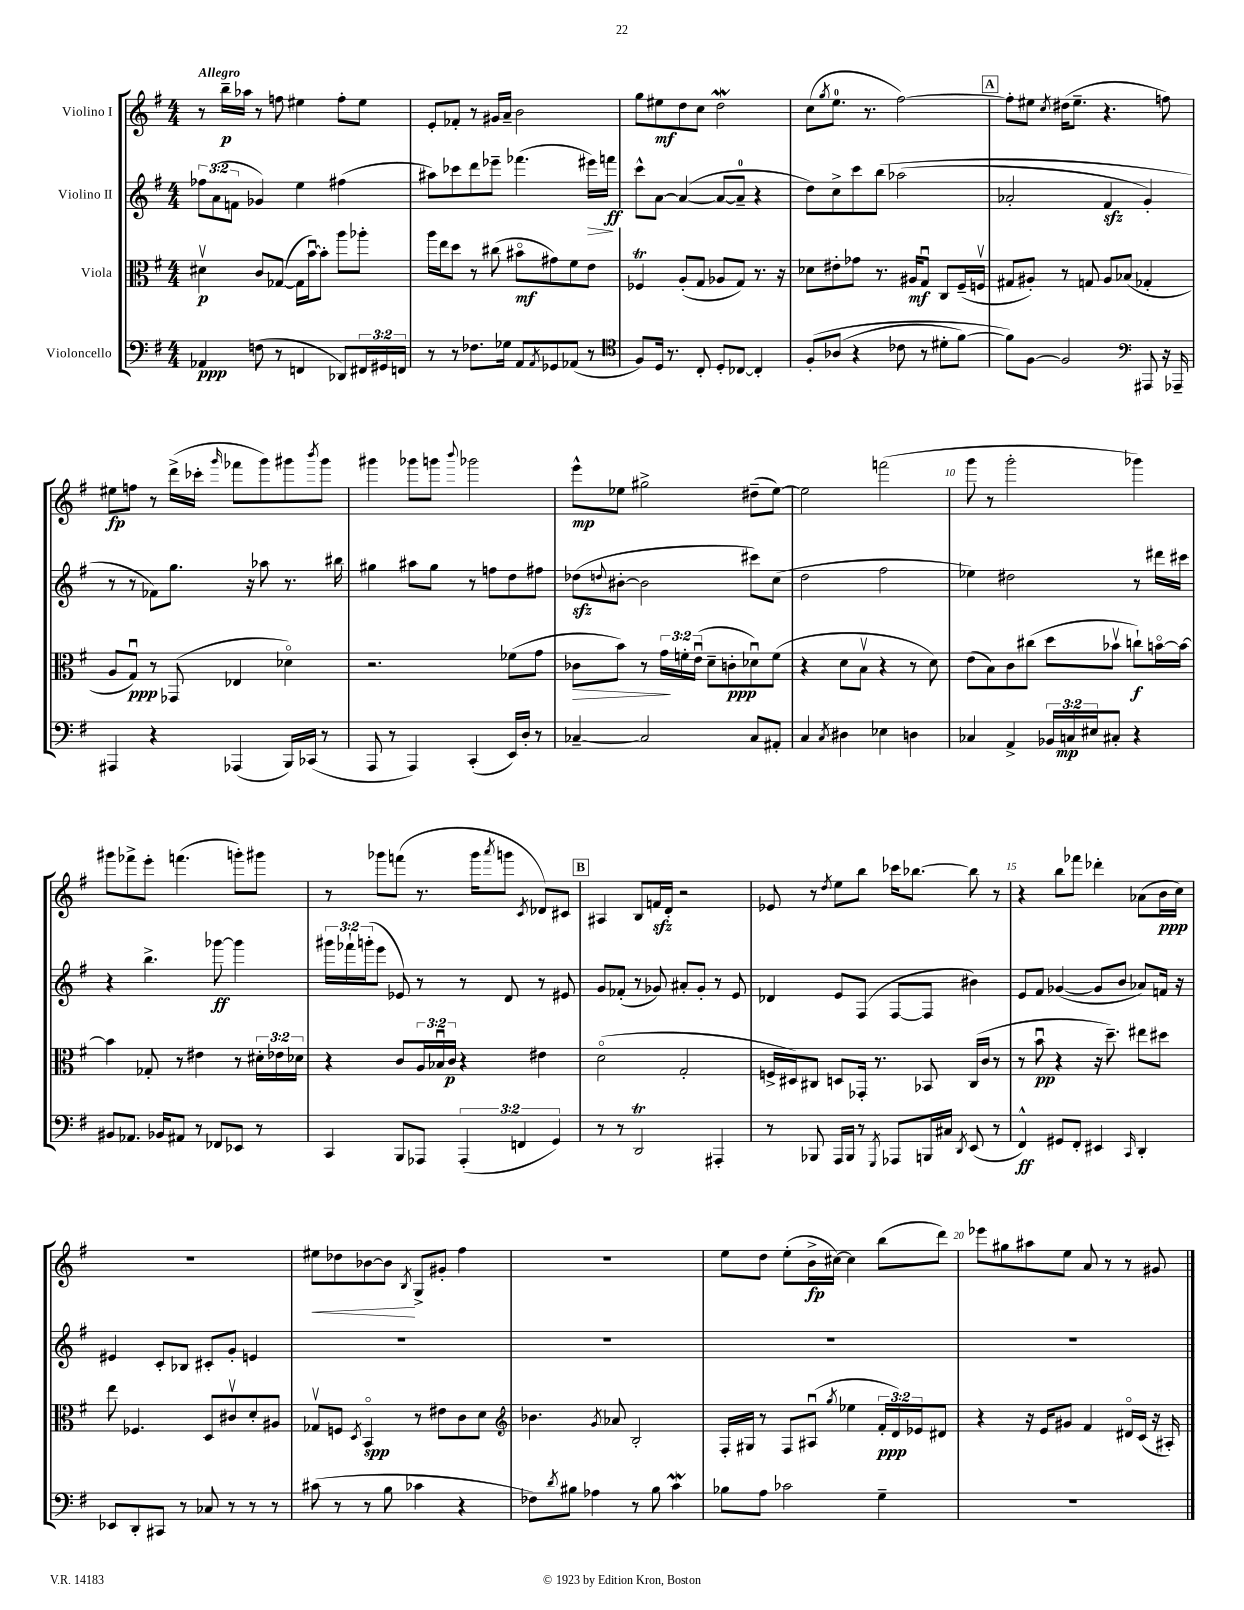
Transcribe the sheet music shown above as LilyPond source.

<<
\new StaffGroup <<
\new Staff = "s0" \with { instrumentName = "Violino I" } {
    \clef treble \key g \major \numericTimeSignature \time 4/4 \tempo "Allegro"
    r8 b''16--\p aes''16 r8 f''8 eis''4 f''8-. eis''8 |
    e'8-. fes'8-. r8 gis'16 a'16-- b'2 |
    g''8 eis''8\mf d''8 c''8 d''2\mordent |
    c''8( \acciaccatura { g''8 } e''8.-0 r8. fis''2~) |
    \mark \markup { \box "A" } fis''8-. eis''8 \acciaccatura { c''8 } dis''16( eis''8.-- r4. f''8) |
    eis''8\fp f''8 r8 d'''16->( ces'''16-. \grace { g'''16 } fes'''8 g'''8) gis'''8 \acciaccatura { b'''8 } gis'''8 |
    gis'''4 ges'''8 g'''8 \appoggiatura { b'''8 } ges'''2 |
    e'''8-^\mp ees''8 gis''2-> dis''8--( ees''8~) |
    ees''2 f'''2( |
    g'''8 r8 g'''2-. ges'''4) |
    gis'''8 fes'''8-> e'''8-. f'''4.( g'''8-.) gis'''8 |
    r8 ges'''8 f'''8( r8. ges'''16 \acciaccatura { a'''8 } g'''8 \acciaccatura { c'8 } des'8) cis'8 |
    \mark \markup { \box "B" } ais4 b8 f'16\sfz d'16-. r2 |
    ees'8 r8 \acciaccatura { d''8 } e''8 b''8 ces'''16 bes''8.~ bes''8 r8 |
    r4 b''8 fes'''8 des'''4-. aes'8( b'16\ppp c''16) |
    R1 |
    eis''8\< des''8 bes'8~ bes'8\! \acciaccatura { b8 } g8-> gis'8-. fis''4 |
    R1 |
    e''8 d''8 e''8-.( b'16->\fp cis''16~) cis''4 b''8( d'''8) |
    ees'''8 gis''8 ais''8 e''8 a'8 r8 r8 gis'8 \bar "|." |
}
\new Staff = "s1" \with { instrumentName = "Violino II" } {
    \clef treble \key g \major \numericTimeSignature \time 4/4 \override Staff.TupletNumber.text = #tuplet-number::calc-fraction-text
    \tuplet 3/2 { fes''8 a'8( f'8 } ges'4) e''4 fis''4( |
    ais''8) ces'''8 d'''8 ees'''8-- fes'''4.( eis'''16\>) f'''16\ff\! |
    c'''8-^ a'8~ a'4~( a'8~ a'8-0-- r4 |
    d''8) c''8-> c'''8 b''8\( aes''2( |
    \mark \markup { \box "A" } aes'2-. fis'4\sfz g'4-.) |
    r8 r8 fes'8\) g''8. r16 aes''8 r8. bis''16 |
    gis''4 ais''8 gis''8 r8 f''8 d''8 fis''8 |
    des''8\sfz( \appoggiatura { d''8 } bis'8~-. bis'2 cis'''8) c''8( |
    d''2 fis''2 |
    ees''4) dis''2 r8 dis'''16 cis'''16 |
    r4 b''4.-> ges'''8~\ff ges'''4 |
    \tuplet 3/2 { gis'''16 fes'''16-! g'''16-.( } e'''8 ees'8) r8 r8 d'8 r8 eis'8 |
    \mark \markup { \box "B" } g'8 fes'8-.( r8 ges'8) ais'8-. ges'8-. r8 e'8 |
    des'4 e'8 fis8( fis8~ fis8 bis'4) |
    e'8 fis'8 ges'4~( ges'8 b'8 aes'8) f'16 r16 |
    eis'4 c'8-. bes8 cis'8-. g'8-. e'4 |
    R1 |
    R1 |
    R1 |
    R1 \bar "|." |
}
\new Staff = "s2" \with { instrumentName = "Viola" } {
    \clef alto \key g \major \numericTimeSignature \time 4/4 \override Staff.TupletNumber.text = #tuplet-number::calc-fraction-text
    dis'4\upbow\p c'8 ges8~( ges16 b'16~\downbow) b'8-. a''8 aes''8-. |
    a''16 e''16 d''8 r8 cis''8( bis'8\flageolet\mf gis'8) fis'8 e'8 |
    fes4\trill a8-.( g8 aes8 g8) r8. r16 |
    des'8 eis'8-. ges'8 r8. ais16\mf g8\downbow c8 fis16--( f16\upbow |
    \mark \markup { \box "A" } gis8 ais8-.) r8 g8 ais8 bes8( ges4-. |
    a8 g8\downbow\ppp) r8 ges,8( ees4 des'4\flageolet) |
    r2. fes'8( g'8 |
    ces'8\> b'8) r8 \tuplet 3/2 { g'16\! f'16-. e'16\downbow( } d'8-- c'8-.\ppp des'8\downbow) f'8( |
    r4 d'8 b8\upbow r4 r8 d'8) |
    e'8( b8) c'8 cis''8( d''8 bes'8\upbow c''8-!\f) b'16~\flageolet b'16~ |
    b'4 ges8-. r8 eis'4 r8 \tuplet 3/2 { dis'16-. ees'16 des'16 } |
    r4 c'8 \tuplet 3/2 { a16 bes16\downbow c'16\p } r4 eis'4 |
    \mark \markup { \box "B" } d'2\flageolet( g2-. |
    f16-> dis16) cis8 d8 ges,16-. r8. bes,8 cis16( c'16 r8 |
    r8 b'8\downbow\pp r4 r16 d''8.--) eis''8 dis''8 |
    e''8 fes4. d8 cis'8\upbow d'8-. ais8 |
    ges8\upbow f8 \acciaccatura { d8 } b,4\flageolet\spp r8 eis'8 c'8 d'8 |
    \clef treble bes'4. \acciaccatura { g'8 } aes'8 b2-. |
    fis16-. gis16 r8 fis8 ais8\downbow( \acciaccatura { g''8 } ees''4 \tuplet 3/2 { fis'16-.\ppp d'16) ees'16 } dis'8 |
    r4 r16 e'16 gis'8 fis'4 dis'16\flageolet c'16( r16 ais16-.) \bar "|." |
}
\new Staff = "s3" \with { instrumentName = "Violoncello" } {
    \clef bass \key g \major \numericTimeSignature \time 4/4 \override Staff.TupletNumber.text = #tuplet-number::calc-fraction-text
    aes,4\ppp f8( r8 f,4 des,8) \tuplet 3/2 { fis,16 gis,16 f,16 } |
    r8 r8 fes8. ges16 a,8 \acciaccatura { a,8 } ges,8 aes,8( r8 |
    \clef tenor fis8) d16 r8. c8-. d8-. ces8~ ces4-. |
    fis8-.\( aes8( r4 ces'8 r8 dis'8-. fis'8~) |
    \mark \markup { \box "A" } fis'8\) fis8~ fis2 \clef bass ais,,8 r16 aes,,16-- |
    ais,,4 r4 aes,,4( b,,16) ces,16( r8 |
    a,,8 r8 a,,4) c,4-.( e,16) d16-. r8 |
    ces4~-- ces2 ces8 ais,8-. |
    c4 \acciaccatura { c8 } dis4 ees4 d4 |
    ces4 a,4-> \tuplet 3/2 { bes,16 c16\mp eis16 } cis8-. r4 |
    bis,8 aes,8. bes,16 ais,8 r8 fes,8 ees,8 r8 |
    c,4 b,,8 aes,,8 \tuplet 3/2 { aes,,4-.( f,4 g,4) } |
    \mark \markup { \box "B" } r8 r8 d,2\trill ais,,4-. |
    r8 bes,,8 a,,16 bes,,16 r8 \acciaccatura { g,,8 } aes,,8 b,,16 cis16 \acciaccatura { d,8 } e,8( r8 |
    fis,4-^\ff) gis,8 fis,8-. eis,4 \grace { c,16 } d,4-. |
    ees,8 d,8-. cis,8 r8 ces8 r8 r8 r8 |
    cis'8( r8 r8 b8 ces'4 r4 |
    fes8) \acciaccatura { d'8 } bis8 aes4 r8 bis8 c'4\mordent |
    bes8 a8 ces'2 g4-- |
    R1 \bar "|." |
}
>>
>>
\layout { \context { \Score \override BarNumber.break-visibility = ##(#f #t #t) barNumberVisibility = #(every-nth-bar-number-visible 5) } }
